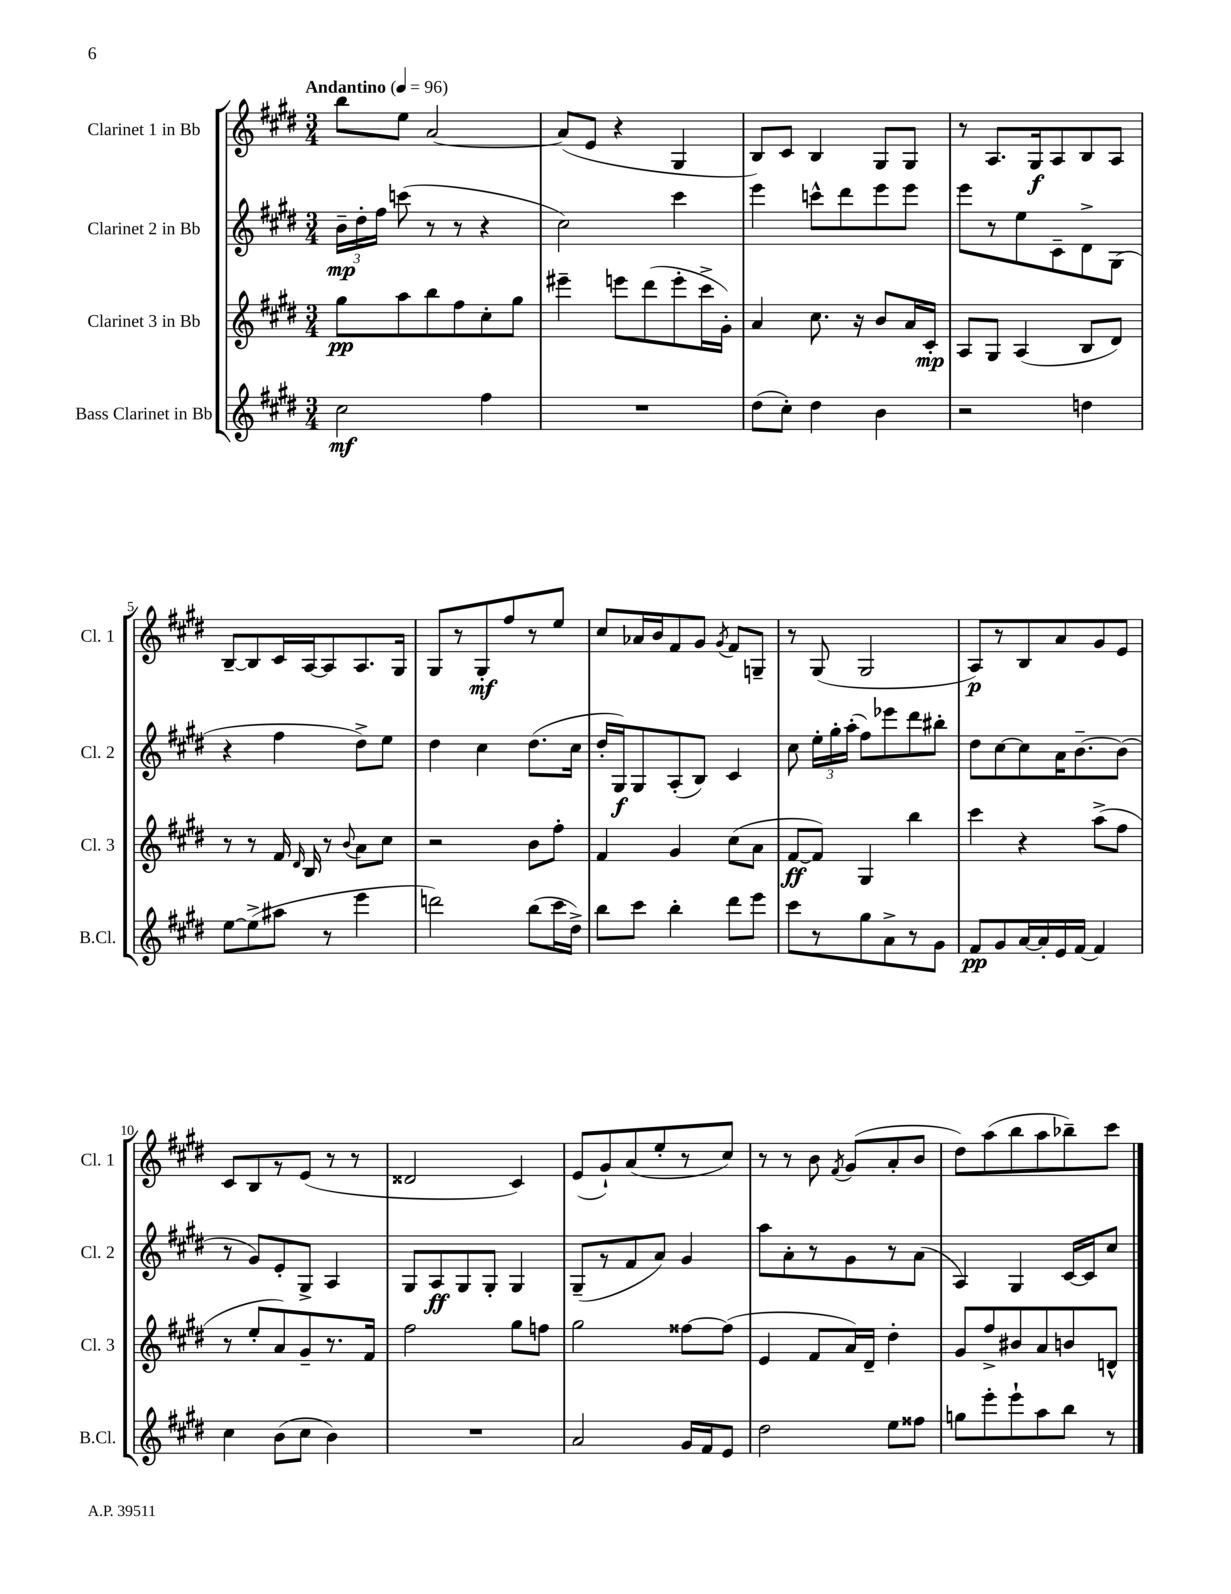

**kern	**kern	**kern	**kern
*staff4	*staff3	*staff2	*staff1
*clefG2	*clefG2	*clefG2	*clefG2
*k[f#c#g#d#]	*k[f#c#g#d#]	*k[f#c#g#d#]	*k[f#c#g#d#]
*M3/4	*M3/4	*M3/4	*M3/4
*MM96	*MM96	*MM96	*MM96
2cc#\	8gg#\L	24b~\LL	8bb\L
.	.	24dd#'\	.
.	.	24ff#\JJ	.
.	8aa\	(8ccc\	8ee\J
.	8bb\	8r	[2a/
.	8ff#\	8r	.
4ff#\	8cc#'\	4r	.
.	8gg#\J	.	.
=	=	=	=
2.r	4eee#~\	2cc#\)	(8a/]L
.	.	.	8e/J
.	8eee\L	.	4r
.	(8ddd#\	.	.
.	8eee'\	4ccc#\	4G#/
.	16ccc#^\L	.	.
.	16g#'\JJ)	.	.
=	=	=	=
(8dd#\L	4a/	4eee\	8B/L)
8cc#'\J)	.	.	8c#/J
4dd#\	8.cc#\	8ccc^^\L	4B/
.	.	8ddd#\	.
.	16r	.	.
4b\	8b/L	8eee\	8G#/L
.	16a/L	8eee\J	8G#/J
.	16c#'/JJ	.	.
=	=	=	=
2r	8A/L	8eee\L	8r
.	8G#/J	8r	8.A/L
.	(4A/	8ee\	.
.	.	.	16G#/k
.	.	8c#~\	8A/
4dd\	8B/L	8d#^\	8B/
.	8d#/J)	(8G#\J	8A/J
=	=	=	=
[8ee\L	8r	4r	[8B~/L
(8ee^\]	8r	.	8B/]
8aa#\J	16f#/	4ff#\	16c#/L
.	16qqd#/	.	.
.	16B/	.	[16A/J
8r	8r	.	8A/]
.	8qqb/	.	.
4eee\	8a\L	8dd#^\L)	8.A/
.	8cc#\J	8ee\J	.
.	.	.	16G#/Jk
=	=	=	=
2ddd\)	2r	4dd#\	8G#/L
.	.	.	8r
.	.	4cc#\	8G#'/
.	.	.	8ff#/
(8bb\L	8b\L	(8.dd#\L	8r
16ccc#\L	8ff#'\J	.	8ee/J
16dd#^\JJ)	.	16cc#\Jk	.
=	=	=	=
8bb\L	4f#/	16dd#'/LL	8cc#/L
.	.	16G#/J)	.
8ccc#\J	.	8G#/	16a-/L
.	.	.	16b/J
4bb'\	4g#/	(8A'/	8f#/
.	.	8B/J)	8g#/J
.	.	.	8qg#/
8ddd#\L	(8cc#\L	4c#/	8f#/L
8eee\J	8a\J	.	8G~/J
=	=	=	=
8ccc#\L	[8f#/L	8cc#\	8r
8r	8f#/]J)	24ee'\LL	(8G#/
.	.	24gg#'\	.
.	.	(24aa'\JJ	.
8gg#\	4G#/	8ff#\L)	2G#/
8a^\	.	8eee-\	.
8r	4bb\	8ddd#\	.
8g#\J	.	8bb#'\J	.
=	=	=	=
8f#/L	4ccc#\	8dd#\L	8A/L)
8g#/	.	[8cc#\	8r
[16a/L	4r	8cc#\]	8B/
16a'/]	.	.	.
16e/	.	16a\K	8a/
[16f#/JJ	.	[8.b~\	.
4f#/]	(8aa^\L	.	8g#/
.	8ff#\J	(8b\]J	8e/J
=	=	=	=
4cc#\	8r	8r	8c#/L
.	8ee'/L	8g#/L)	8B/
(8b\L	8a/)	8e'/	8r
8cc#\J	8g#~/	8G#^/J	(8e/J
4b\)	8.r	4A/	8r
.	.	.	8r
.	16f#/Jk	.	.
=	=	=	=
2.r	2ff#\	8G#/L	2d##/
.	.	8A/	.
.	.	8G#/	.
.	.	8G#'/J	.
.	8gg#\L	4G#/	4c#/)
.	8ff\J	.	.
=	=	=	=
2a/	2gg#\	(8G#~/L	(8e/L
.	.	8r	8g#`/)
.	.	8f#/	(8a/
.	.	8a/J)	8ee'/
16g#/LL	[8ff##\L	4g#/	8r
16f#/J	.	.	.
8e/J	(8ff##\]J	.	8cc#/J)
=	=	=	=
2dd#\	4e/	8aa\L	8r
.	.	8a'\	8r
.	8f#/L	8r	8b\
.	.	.	8qf#/
.	16a/L)	8g#\	(8g#/L
.	16d#~/JJ	.	.
8ee\L	4dd#'\	8r	8a'/
8ff##\J	.	(8a\J	8b/J
=	=	=	=
8gg\L	8g#/L	4A/)	8dd#\L)
8eee'\	8ff#^/	.	(8aa\
8eee`\	8b#/	4G#/	8bb\
8aa\	8a/	.	8aa\
8bb\J	8b/	[16c#/LL	8bb-~\)
.	.	16c#/]J	.
8r	8d^^/J	8cc#/J	8ccc#\J
==	==	==	==
*-	*-	*-	*-
